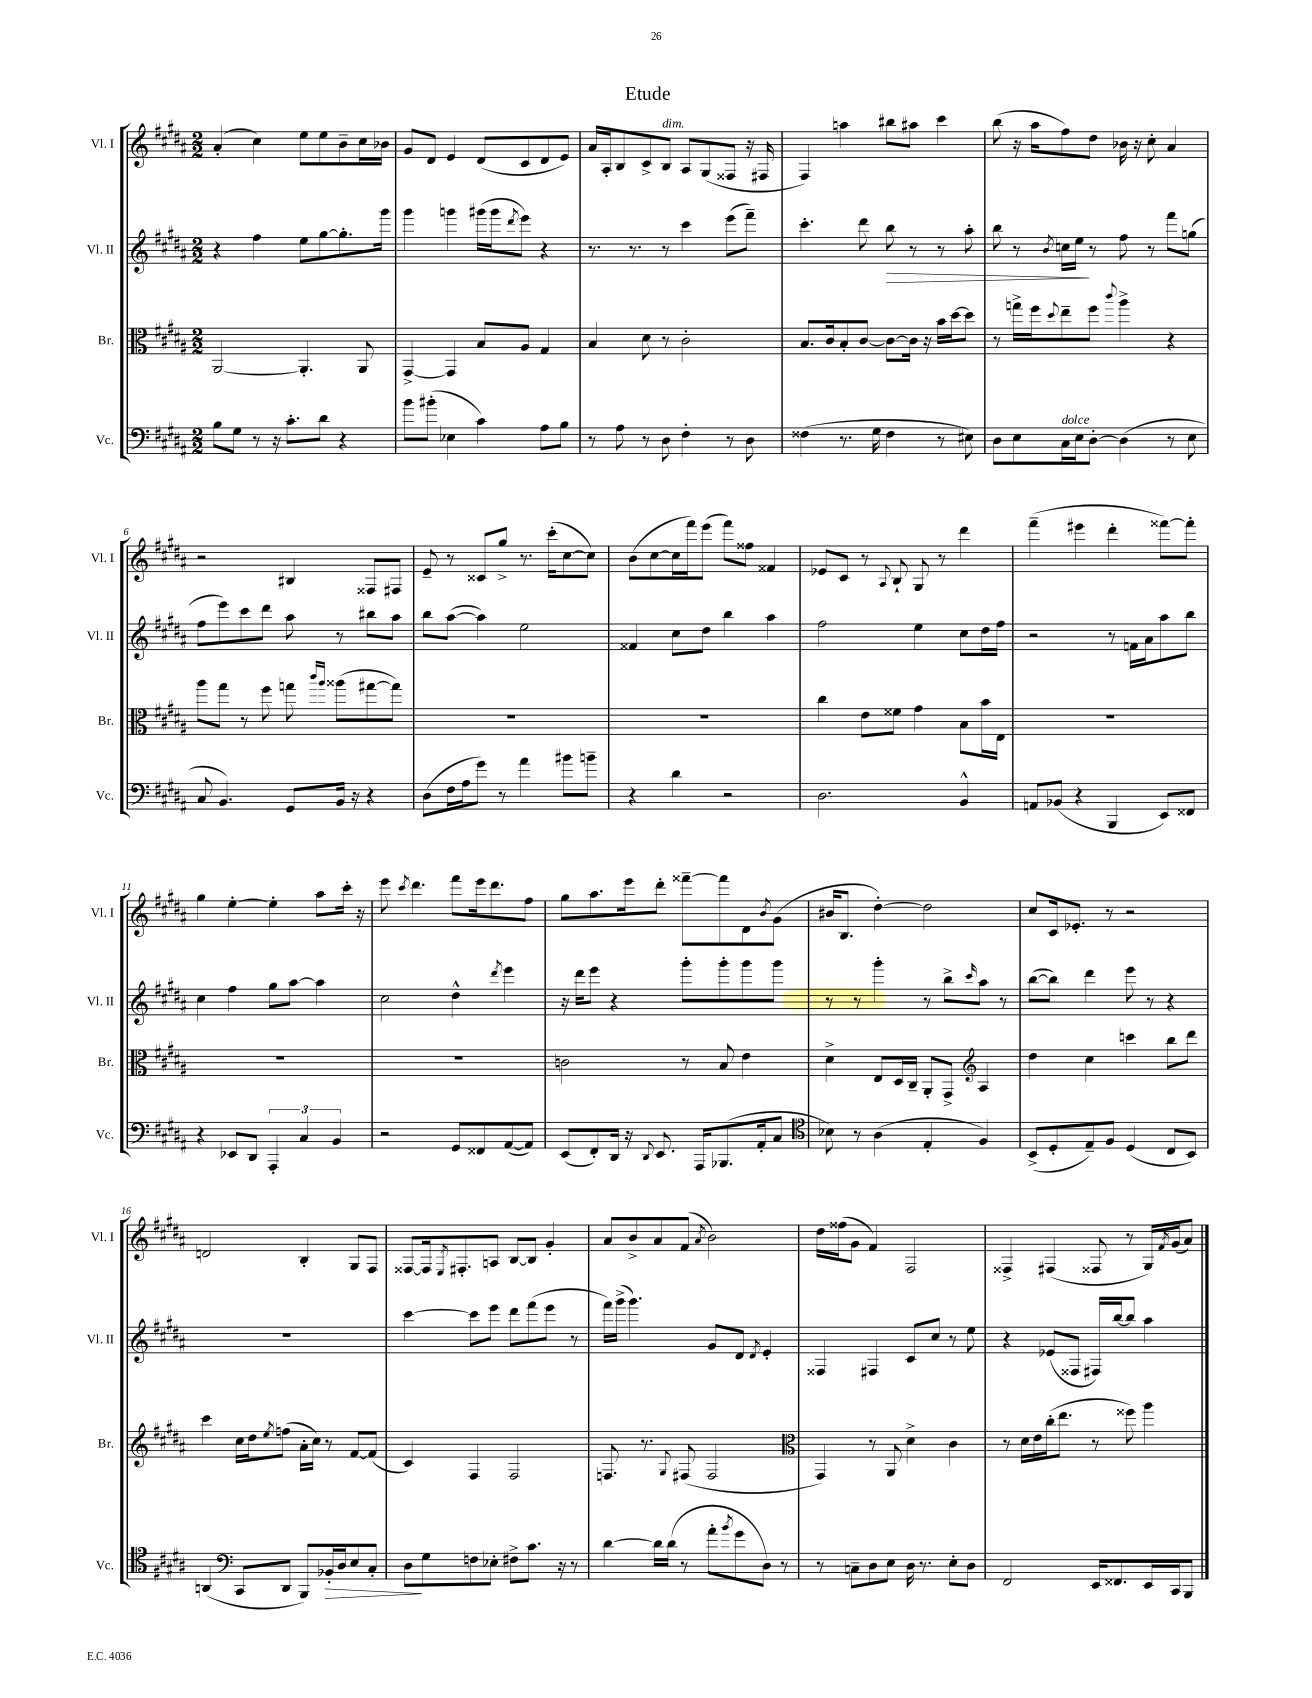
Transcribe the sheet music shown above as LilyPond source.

\header { title = "Etude" }
<<
\new StaffGroup <<
\new Staff = "s0" \with { instrumentName = "Vl. I" shortInstrumentName = "Vl. I" } {
    \clef treble \key b \major \numericTimeSignature \time 2/2
    ais'4-.( cis''4) e''8 e''8 b'8-- cis''16 bes'16 |
    gis'8 dis'8 e'4 dis'8( cis'8 dis'8 e'8) |
    ais'16 ais16-. b8 cis'8-> b8^\markup { \italic "dim." } ais8 gis8( fisis8 r16 fis16 |
    fis4) a''4 bis''8 ais''8 cis'''4 |
    b''8( r16 ais''16 fis''8) dis''8 bes'16 r16 cis''8-. ais'4 |
    r2 bis4 fisis8 fis8 |
    e'8-- r8 cisis'8 gis''8-> r8. cis'''16-.( cis''8~ cis''8) |
    b'8( cis''8~ cis''16 fis'''16) e'''8( fis'''8) fisis''8 fisis'4 |
    ees'8 cis'8 r8 \appoggiatura { ais8 } b8-! gis8 r8 dis'''4 |
    fis'''4--( eis'''4 dis'''4-. fisis'''8~) fisis'''8-. |
    gis''4 e''4~-. e''4-. ais''8 cis'''16-. r16 |
    e'''8 \acciaccatura { cis'''8 } dis'''4. fis'''8 e'''16 dis'''8. fis''8 |
    gis''8 ais''8. e'''16 dis'''8-. fisis'''8~-- fisis'''8 dis'8 \acciaccatura { b'8 } gis'8( |
    bis'16 b8. dis''4~-.) dis''2 |
    cis''8 cis'16 ees'8.-. r8 r2 |
    d'2 b4-. gis8 fis8 |
    fisis8~ fisis16 \acciaccatura { e8 } fis8.-. a8 b8~ b8 gis'4-. |
    ais'8 b'8-> ais'8 fis'8( \acciaccatura { ais'8 } b'2) |
    dis''16 fisis''16( gis'8 fis'4) fis2 |
    fisis4-> fis4( fisis8 r8 gis16) \acciaccatura { fis'8 } gis'16( ais'8) \bar "|." |
}
\new Staff = "s1" \with { instrumentName = "Vl. II" shortInstrumentName = "Vl. II" } {
    \clef treble \key b \major \numericTimeSignature \time 2/2
    r4 fis''4 e''8 gis''8~ gis''8.-. gis'''16 |
    gis'''4 g'''4 gis'''16( gis'''16 \acciaccatura { dis'''8 } e'''8) r4 |
    r8. r8. r8 cis'''4 e'''8( fis'''8--) |
    cis'''4.-. dis'''8 b''8\> r8 r8 ais''8-. |
    b''8 r8 \acciaccatura { b'8 } c''16 e''16\! r8 fis''8 r8 fis'''8 g''8( |
    fis''8 e'''8) cis'''8 dis'''8 ais''8 r8 bis''8 ais''8 |
    b''8 ais''8~( ais''4) e''2 |
    fisis'4 cis''8 dis''8 b''4 ais''4 |
    fis''2 e''4 cis''8 dis''16 fis''16 |
    r2 r8 f'16 ais'16 ais''8 b''8 |
    cis''4 fis''4 gis''8 ais''8~ ais''4 |
    cis''2 dis''4-^ \acciaccatura { dis'''8 } e'''4 |
    r16 dis'''16 e'''8 r4 gis'''8-. gis'''8-. gis'''8 gis'''8 |
    r8 r8 gis'''4-. r8 b''8-> \grace { cis'''16 } ais''8 r8 |
    b''8~( b''8) dis'''4 e'''8 r8 r4 |
    R1 |
    cis'''4~ cis'''8 e'''8 dis'''8 fis'''8( e'''8 r8 |
    fis'''16) gis'''16->( gis'''4.) gis'8 dis'8 \acciaccatura { dis'8 } e'4-. |
    fisis4 fis4 cis'8 cis''8 r8 e''8 |
    r4 ees'8( fisis8 fis16) b''16~ b''8 ais''4 \bar "|." |
}
\new Staff = "s2" \with { instrumentName = "Br." shortInstrumentName = "Br." } {
    \clef alto \key b \major \numericTimeSignature \time 2/2
    ais,2~ ais,4.-. ais,8 |
    gis,4~-> gis,4 b8 ais8 gis4 |
    b4 dis'8 r8 cis'2-. |
    b8. cis'16 b8-. cis'8~ cis'8~ cis'16 r16 b'16 dis''16~ dis''8 |
    r8 g''16-> fis''16 \appoggiatura { dis''8 } e''8-- fis''8 \appoggiatura { cis'''8 } ais''4-> r4 |
    ais''8 gis''8 r8 fis''8 g''8 \grace { cis'''16 ais''16 } aisis''8( gis''8~ gis''8) |
    R1 |
    R1 |
    cis''4 e'8 fisis'8 gis'4 b8 b'16 e16 |
    R1 |
    R1 |
    R1 |
    c'2 r8 b8 e'4 |
    dis'4-> e8 dis16 cis16-- ais,8-. gis,8-> \clef treble ais4 |
    dis''4 cis''4 c'''4 b''8 dis'''8 |
    cis'''4 cis''16 dis''16 \acciaccatura { e''8 } f''8( ais'16-. cis''16) r8 fis'8~ fis'8( |
    cis'4) fis4 fis2 |
    f8. r8. \appoggiatura { gis8 } fis8( fis2 |
    \clef alto gis,4) r8 ais,8 dis'4-> cis'4 |
    r8 dis'16 e'16 cis''16-.( e''8. r8 fisis''8) ais''4 \bar "|." |
}
\new Staff = "s3" \with { instrumentName = "Vc." shortInstrumentName = "Vc." } {
    \clef bass \key b \major \numericTimeSignature \time 2/2
    b8 gis8 r8 r16 cis'8.-. dis'8 r4 |
    b'8 bis'8-.( ees4 cis'4) ais8 b8 |
    r8 ais8 r8 dis8 fis4-. r8 dis8 |
    fisis4( r8. gis16 fisis4 r8 eis8) |
    dis8 e8 cis16^\markup { \italic "dolce" } e16 dis8~-. dis4( r8 e8 |
    cis8 b,4.) gis,8 b,16 r16 r4 |
    dis8( fis16 ais16 gis'8) r8 ais'4 bis'8 b'8-- |
    r4 dis'4 r2 |
    dis2. b,4-^ |
    a,8 bes,8( r4 b,,4 e,8) fisis,8 |
    r4 ees,8 dis,8 \tuplet 3/2 { ais,,4-. cis4 b,4 } |
    r2 gis,8 fisis,8 ais,8~( ais,8) |
    e,8( fis,8-.) dis,16 r16 \appoggiatura { dis,8 } e,8. ais,,16 bes,,8.( ais,16-. cis8 |
    \clef tenor bes8) r8 ais4( e4-. fis4) |
    b,8->( dis8-. e8--) fis8 dis4( cis8 b,8) |
    a,4( \clef bass cis,8 dis,8 b,,8) bes,16-.\> dis16 e8 cis8-. |
    dis8\! gis8 f8 ees8-. fis8-> cis'8. r16 r8 |
    dis'4~ dis'16 dis'16( r8 ais'8-. \acciaccatura { b'8 } gis'8 dis8) r8 |
    r8 c8-- dis8 e8 dis16 r8. e8-. dis8 |
    fis,2 e,16 fisis,8. e,16 cis,16 b,,8 \bar "|." |
}
>>
>>
